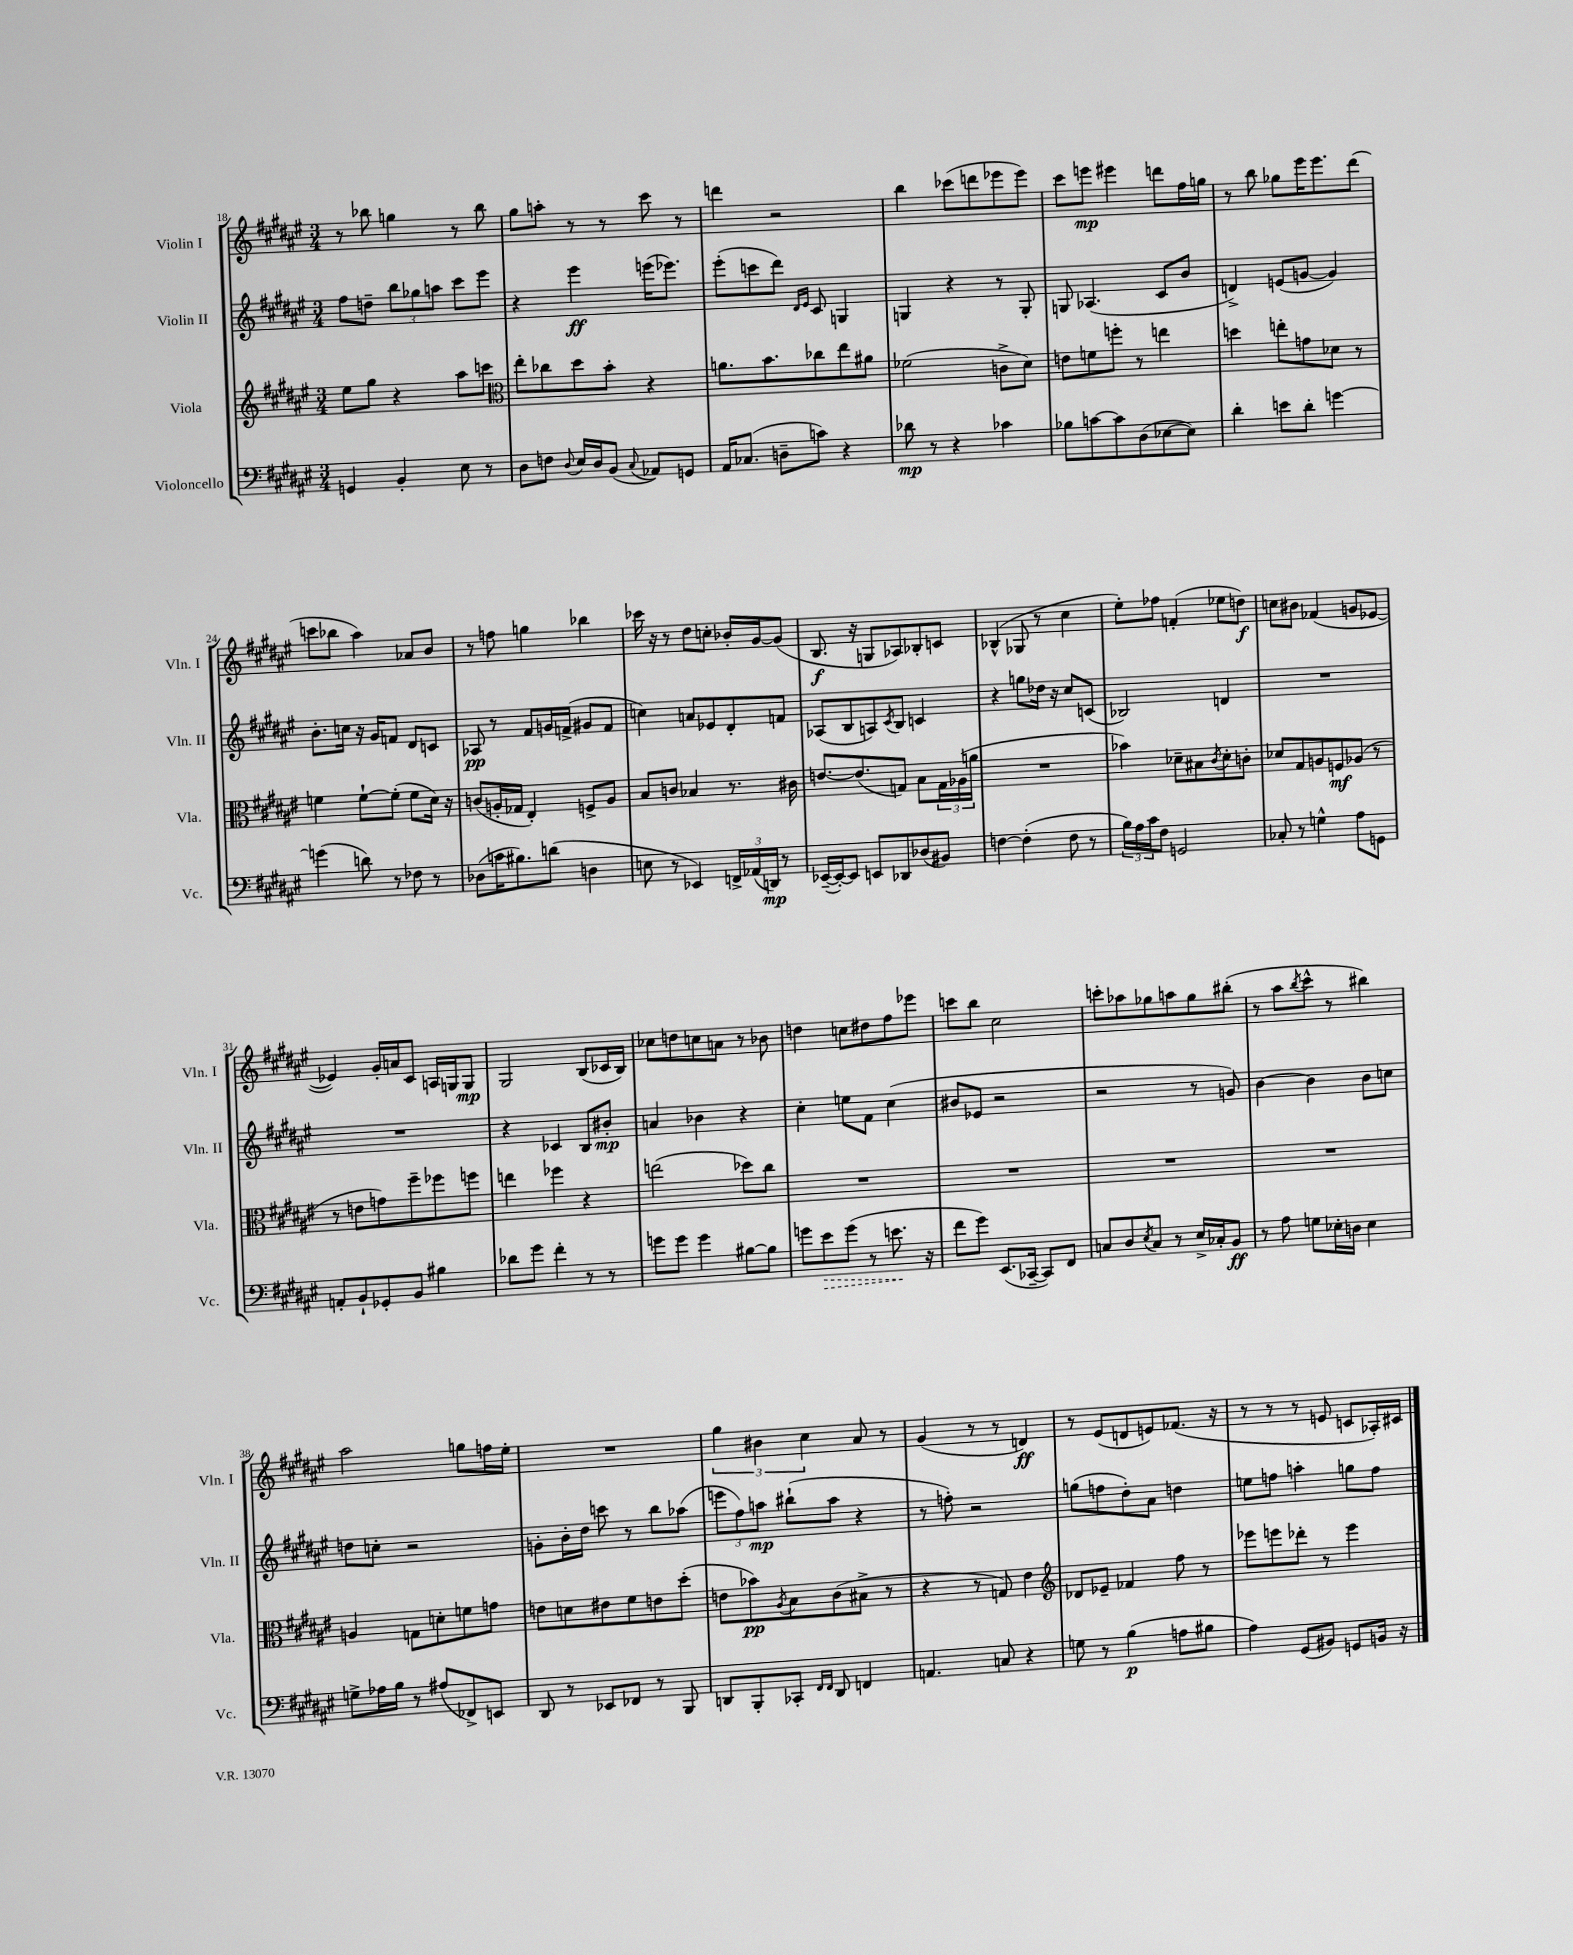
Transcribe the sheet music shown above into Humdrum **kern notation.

**kern	**dynam	**kern	**dynam	**kern	**dynam	**kern	**dynam
*part4	*part4	*part3	*part3	*part2	*part2	*part1	*part1
*staff4	*staff4	*staff3	*staff3	*staff2	*staff2	*staff1	*staff1
*I"Violoncello	*	*I"Viola	*	*I"Violin II	*	*I"Violin I	*
*I'Vc.	*	*I'Vla.	*	*I'Vln. II	*	*I'Vln. I	*
*clefF4	*	*clefG2	*	*clefG2	*	*clefG2	*
*k[f#c#g#d#a#e#]	*	*k[f#c#g#d#a#e#]	*	*k[f#c#g#d#a#e#]	*	*k[f#c#g#d#a#e#]	*
*M3/4	*	*M3/4	*	*M3/4	*	*M3/4	*
=18	=18	=18	=18	=18	=18	=18	=18
4GGn/	.	8ee#\L	.	8ff#\L	.	8r	.
.	.	8gg#\J	.	8ddn~\J	.	8bb-X\	.
4BB'/	.	4r	.	12bb\L	.	4ggn\	.
.	.	.	.	12gg-X\	.	.	.
.	.	.	.	12aan\J	.	.	.
8E#\	.	8aa#\L	.	8ccc#\L	.	8r	.
8r	.	8cccn\J	.	8eee#\J	.	8bb-\	.
=19	=19	=19	=19	=19	=19	=19	=19
*	*	*clefC3	*	*	*	*	*
8D#\L	.	8ee#'\L	.	4r	.	8gg#\L	.
8Fn\J	.	8cc-X\	.	.	.	8aan'\J	.
8qqD#/	.	.	.	.	.	.	.
16E#/LL	.	8dd#\	.	4eee#\	ff	8r	.
16D#/J	.	.	.	.	.	.	.
(8BB/J	.	8b'\J	.	.	.	8r	.
8qqC#/	.	.	.	.	.	.	.
8AA-X/L)	.	4r	.	(16eeen\KL	.	8ccc#\	.
.	.	.	.	8.eee-X\J)	.	.	.
8GGn/J	.	.	.	.	.	8r	.
=20	=20	=20	=20	=20	=20	=20	=20
16AA#/KL	.	8.an\L	.	(8eee#'\L	.	4dddn\	.
(8.C-X/J	.	.	.	.	.	.	.
.	.	.	.	8cccn\	.	.	.
.	.	8.b\	.	.	.	.	.
8Dn~\L	.	.	.	8ddd#\J)	.	2r	.
.	.	.	.	16qqd#/LL	.	.	.
.	.	.	.	16qqe#/JJ	.	.	.
8cn\J)	.	8cc-X\	.	8c#/	.	.	.
4r	.	8ee#\	.	4Gn/	.	.	.
.	.	8a#X\J	.	.	.	.	.
=21	=21	=21	=21	=21	=21	=21	=21
8d-X\	mp	(2f-X\	.	4Gn/	.	4bb\	.
8r	.	.	.	.	.	.	.
4r	.	.	.	4r	.	(8ccc-X\L	.
.	.	.	.	.	.	8dddn\	.
4c-X\	.	8cn^\L	.	8r	.	8eee-X\	.
.	.	8d#\J)	.	8G'/	.	8eee-\J)	.
=22	=22	=22	=22	=22	=22	=22	=22
8B-X\L	.	8en\L	.	8Gn/	.	8ccc#\L	.
[8cn\	.	8fn\	.	(4.A-X/	.	8eeen\J	mp
8c\]	.	8ffn'\J	.	.	.	4eee#X\	.
(8D#\	.	8r	.	.	.	.	.
[8E-X\	.	4een\	.	8c#/L	.	8dddn\L	.
8E-\J])	.	.	.	8b/J	.	16ff#\L	.
.	.	.	.	.	.	16ggn\JJ	.
=23	=23	=23	=23	=23	=23	=23	=23
4d#'\	.	4ddn\	.	4dn^/)	.	8r	.
.	.	.	.	.	.	8bb\	.
8en\L	.	8een'\L	.	(8en/L	.	8gg-X\L	.
8d#'\J	.	8gn\	.	[8gn/J	.	16eee#\K	.
.	.	.	.	.	.	8.eee#\	.
[4gn\	.	8d-X\J	.	4g/])	.	.	.
.	.	8r	.	.	.	(8ddd#\J	.
!!LO:LB:g=z
=24	=24	=24	=24	=24	=24	=24	=24
(4gn\]	.	4fn\	.	8.b'\L	.	8cccn\L	.
.	.	.	.	.	.	8bb-X\J	.
.	.	.	.	16ccn\Jk	.	.	.
8dn\)	.	[8f`\L	.	16r	.	4aa#\)	.
.	.	.	.	16g#/KL	.	.	.
8r	.	(8f'\J]	.	8fn/J	.	.	.
8F-X\	.	8f\L	.	8d#/L	.	8a-X/L	.
8r	.	16d#\Jk)	.	8cn/J	.	8b/J	.
.	.	16r	.	.	.	.	.
=25	=25	=25	=25	=25	=25	=25	=25
(8D-X\L	.	(8cn/L	.	8A-X/	pp	8r	.
16cn\K	.	16An'/L	.	8r	.	8ffn\	.
8.B#X\)	.	16G-X/JJ	.	.	.	.	.
.	.	4E#'/)	.	8f#/L	.	4ggn\	.
(8dn\J	.	.	.	16gn/L	.	.	.
.	.	.	.	(16fn^/JJ	.	.	.
4Dn\	.	8Fn^/L	.	8g#X/L	.	4bb-X\	.
.	.	8A/J	.	8f/J	.	.	.
=26	=26	=26	=26	=26	=26	=26	=26
8En\	.	8B/L	.	4ccn\)	.	16ccc-X\	.
.	.	.	.	.	.	16r	.
8r	.	8cn/J	.	.	.	8r	.
4EE-X/)	.	4B-X/	.	8an/L	.	8dd#\L	.
.	.	.	.	8e-X/	.	8ccn'\J	.
24FFn^/LL	.	8.r	.	8d#'/	.	16b-X'/LL	.
(24AA-X/	.	.	.	.	.	.	.
.	.	.	.	.	.	[16g#/J	.
24DDn/JJ)	mp	.	.	.	.	.	.
8r	.	.	.	8fn/J	.	(8g#/J]	.
.	.	16c#X\	.	.	.	.	.
=27	=27	=27	=27	=27	=27	=27	=27
([16EE-X~/LL	.	[8.en/L	.	(8A-X/L	.	8.B/	f
16EE-'/J_)	.	.	.	.	.	.	.
8EE-/J]	.	.	.	8B/	.	.	.
.	.	(8.e/]	.	.	.	16r	.
8EEn/L	.	.	.	8An/)	.	8Gn/L	.
.	.	.	.	8qc#/	.	.	.
8DD-X/	.	8Gn/J)	.	8B/J	.	8A-X/)	.
(8D-X/	.	8B\L	.	4cn/	.	8B-X'/	.
8BB#X/J)	.	24G\L	.	.	.	8cn/J	.
.	.	(24A-X\	.	.	.	.	.
.	.	24an\JJ	.	.	.	.	.
=28	=28	=28	=28	=28	=28	=28	=28
[4Fn\	.	2.r	.	4r	.	(4B-X^^/	.
(4F'\]	.	.	.	8ggn\L	.	8G-X/	.
.	.	.	.	16dd-X\Jk	.	8r	.
.	.	.	.	16r	.	.	.
8F\	.	.	.	8cc#/L	.	4cc#\	.
8r	.	.	.	(8cn/J	.	.	.
=29	=29	=29	=29	=29	=29	=29	=29
24B\LL)	.	4b-X\)	.	2B-X/)	.	8ee#'\L)	.
24A#\	.	.	.	.	.	.	.
24c#\J	.	.	.	.	.	.	.
8F#\J	.	.	.	.	.	8ff-X\J	.
2GGn/	.	8d-X~\L	.	.	.	(4fn'/	.
.	.	8B#X\	.	.	.	.	.
.	.	8qc#/	.	.	.	.	.
.	.	8d-'\	.	4dn/	.	8ee-X\L	.
.	.	8cn'\J	.	.	.	8ddn\J)	f
=30	=30	=30	=30	=30	=30	=30	=30
8C-X'/	.	8d-X/L	.	2.r	.	8ccn\L	.
8r	.	8G#/	.	.	.	8b#X\J	.
4Gn^^\	.	8An/	.	.	.	(4f-X/	.
.	.	8Fn/	mf	.	.	.	.
8A#\L	.	(8A-X/J	.	.	.	8gn/L	.
8GGn\J	.	8r	.	.	.	[8e-X/J	.
!!LO:LB:g=z
=31	=31	=31	=31	=31	=31	=31	=31
8AAn'/L	.	8r	.	2.r	.	4e-X/])	.
8BB`/	.	8en\L	.	.	.	.	.
8GG-X'/	.	8gn\)	.	.	.	16g#'/LL	.
.	.	.	.	.	.	16an/J	.
8BB/J	.	8ff#~\	.	.	.	8c#/J	.
4B#X\	.	8ff-X\	.	.	.	16An/LL	.
.	.	.	.	.	.	16Gn/J	.
.	.	8ffn\J	.	.	.	8G/J	mp
=32	=32	=32	=32	=32	=32	=32	=32
8d-X\L	.	4een\	.	4r	.	2G#/	.
8g#\J	.	.	.	.	.	.	.
4f#'\	.	4ff-X\	.	4c-X/	.	.	.
8r	.	4r	.	8B/L	.	(8B/L	.
8r	.	.	.	8b#X'/J	mp	16c-X/L	.
.	.	.	.	.	.	16B/JJ)	.
=33	=33	=33	=33	=33	=33	=33	=33
8gn\L	.	(2een\	.	4an/	.	8cc-X\L	.
8g\J	.	.	.	.	.	8ddn\	.
4g\	.	.	.	4b-X\	.	8ccn\	.
.	.	.	.	.	.	8an\J	.
[8B#X\L	.	8dd-X\L)	.	4r	.	8r	.
8B#\J]	.	8cc#\J	.	.	.	8b-X\	.
=34	=34	=34	=34	=34	=34	=34	=34
8gn\L	.	2.r	.	4cc#'\	.	4ddn\	.
!	!LO:HP:b	!	!	!	!	!	!
8e#\	>	.	.	.	.	.	.
(8g\J	.	.	.	8een\L	.	8ccn\L	.
8r	.	.	.	8f#\J	.	8dd#X\	.
8.en\	.	.	.	(4cc#\	.	8ff#\	.
.	.	.	.	.	.	8eee-X\J	.
16r	]	.	.	.	.	.	.
=35	=35	=35	=35	=35	=35	=35	=35
8f#\L	.	2.r	.	8b#X/L	.	8cccn\L	.
8g#\J)	.	.	.	8e-X/J	.	8bb\J	.
(8.EE#/L	.	.	.	2r	.	2cc#\	.
[16CC-X~/Jk	.	.	.	.	.	.	.
8CC-/L])	.	.	.	.	.	.	.
8FF#/J	.	.	.	.	.	.	.
=36	=36	=36	=36	=36	=36	=36	=36
8Cn/L	.	2.r	.	2r	.	8cccn'\L	.
8D#/	.	.	.	.	.	8aa-X\	.
8qE#/	.	.	.	.	.	.	.
8C/J	.	.	.	.	.	8gg-X\	.
8r	.	.	.	.	.	8aan\	.
16E#^/LL	.	.	.	8r	.	8gg-\	.
16C-X'/J	.	.	.	.	.	.	.
8BB/J	ff	.	.	8gn/)	.	(8bb#X'\J	.
=37	=37	=37	=37	=37	=37	=37	=37
8r	.	2.r	.	[4b\	.	8r	.
8A#\	.	.	.	.	.	8aa#\L	.
.	.	.	.	.	.	8qbb/	.
8Gn\L	.	.	.	4b\]	.	8ccc#^^\J	.
16E-X'\L	.	.	.	.	.	8r	.
16Dn\JJ	.	.	.	.	.	.	.
4E-\	.	.	.	8b\L	.	4bb#X\)	.
.	.	.	.	8ccn\J	.	.	.
!!LO:LB:g=z
=38	=38	=38	=38	=38	=38	=38	=38
8Gn^\L	.	4An/	.	8ddn\L	.	2aa#\	.
16A-X\L	.	.	.	8ccn'\J	.	.	.
16B\JJ	.	.	.	.	.	.	.
8r	.	8Gn\L	.	2r	.	.	.
(8A#X/L	.	8dn'\	.	.	.	.	.
8FF-X^/)	.	8fn\	.	.	.	8ggn\L	.
8EEn/J	.	8gn\J	.	.	.	16ffn\L	.
.	.	.	.	.	.	16ee#'\JJ	.
=39	=39	=39	=39	=39	=39	=39	=39
8DD#/	.	8en\L	.	8gn'\L	.	2.r	.
8r	.	8dn\	.	16b'\L	.	.	.
.	.	.	.	16dd#\JJ	.	.	.
8EE-X/L	.	8e#X\	.	8cccn\	.	.	.
8FF-X/J	.	8f#\	.	8r	.	.	.
8r	.	8en\	.	8bb\L	.	.	.
8BBB/	.	(8dd#'\J	.	(8aa-X\J	.	.	.
=40	=40	=40	=40	=40	=40	=40	=40
8DDn/L	.	8en\L	.	12eeen\L	.	6gg#\	.
.	.	.	.	12ff#\)	.	.	.
8BBB'/	.	8b-X\)	pp	.	.	.	.
.	.	.	.	12aan\J	mp	6b#X\	.
.	.	8qA#/	.	.	.	.	.
8CC-X'/J	.	8B\	.	(8bb#X`\L	.	.	.
.	.	.	.	.	.	6cc#\	.
16qqFF#/LL	.	.	.	.	.	.	.
16qqFF#/JJ	.	.	.	.	.	.	.
8DD/	.	(8c#\	.	8aa\J	.	.	.
4FFn/	.	8B#X^\J	.	4r	.	8a#/	.
.	.	8r	.	.	.	8r	.
=41	=41	=41	=41	=41	=41	=41	=41
4.AAn/	.	4r	.	8r	.	(4g#/	.
.	.	.	.	8ffn'\)	.	.	.
.	.	8r	.	2r	.	8r	.
8Cn/	.	8Gn/)	.	.	.	8r	.
4r	.	4e#\	.	.	.	4dn/)	ff
=42	=42	=42	=42	=42	=42	=42	=42
*	*	*clefG2	*	*	*	*	*
8Gn\	.	8d-X/L	.	(8ggn\L	.	8r	.
8r	.	8e-X~/J	.	8ffn\	.	(8e#/L	.
(4B\	p	4f-X/	.	8dd#'\)	.	8dn/	.
.	.	.	.	8a#\J	.	8en/)	.
8An\L	.	8ff#\	.	4ddn\	.	(8.f-X/J	.
8B#X\J	.	8r	.	.	.	.	.
.	.	.	.	.	.	16r	.
=43	=43	=43	=43	=43	=43	=43	=43
4A#\)	.	8eee-X\L	.	8een\L	.	8r	.
.	.	8eeen\	.	8ffn\J	.	8r	.
(8GG#/L	.	8ddd-X'\J	.	4aan'\	.	8r	.
8BB#X/J)	.	8r	.	.	.	8en/	.
8GGn/L	.	4eee\	.	8ggn\L	.	8cn/L	.
16BBn/Jk	.	.	.	8ff\J	.	16A-X'/L)	.
16r	.	.	.	.	.	16c#X/JJ	.
==	==	==	==	==	==	==	==
*-	*-	*-	*-	*-	*-	*-	*-
